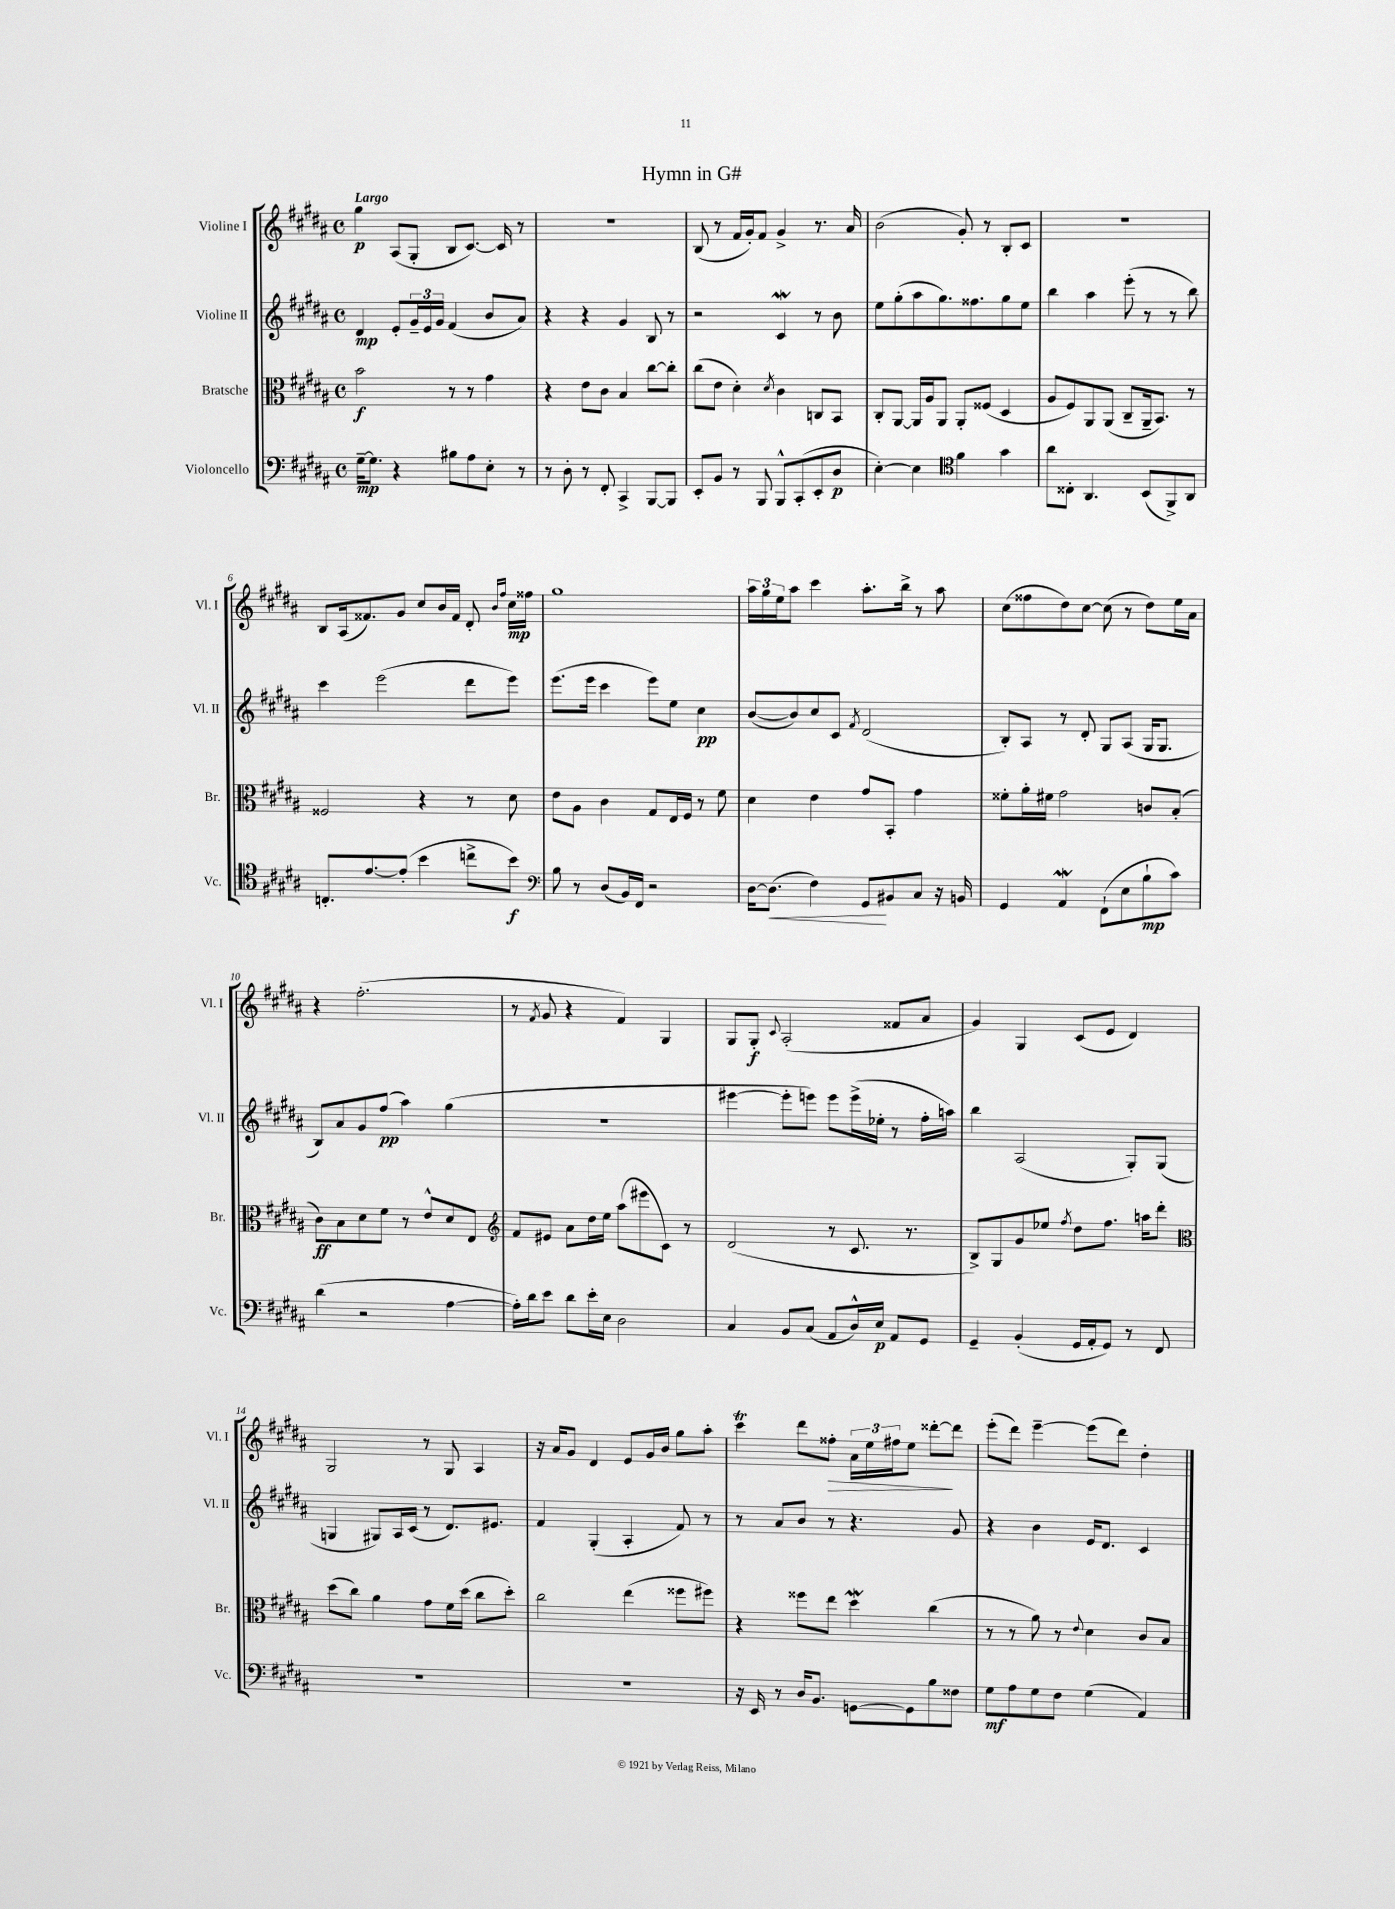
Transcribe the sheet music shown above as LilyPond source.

\header { title = "Hymn in G#" }
<<
\new StaffGroup <<
\new Staff = "s0" \with { instrumentName = "Violine I" shortInstrumentName = "Vl. I" } {
    \clef treble \key b \major \defaultTimeSignature \time 4/4 \tempo "Largo"
    gis''4\p ais8( gis8-. b8 cis'8.~) cis'16 r8 |
    R1 |
    b8( r8 fis'16 gis'16-.) fis'8 gis'4-> r8. ais'16 |
    b'2( gis'8-.) r8 b8-. cis'8 |
    R1 |
    b8 ais16( fisis'8.) gis'8 cis''8 b'16 fisis'16 dis'8-. \grace { b'16 fis''16 } cis''16\mp fisis''16 |
    gis''1 |
    \tuplet 3/2 { ais''16 gis''16 e''16 } ais''8 cis'''4 ais''8.-. b''16-> r8 ais''8 |
    cis''8( fisis''8 dis''8) cis''8~ cis''8( r8 dis''8) e''16 ais'16 |
    r4 fis''2.-.( |
    r8 \acciaccatura { fis'8 } gis'8 r4 fis'4) gis4 |
    gis8 gis8-.\f \appoggiatura { cis'8 } ais2-.( fisis'8 ais'8 |
    gis'4) gis4 cis'8( e'8 dis'4) |
    gis2 r8 gis8 ais4 |
    r16 ais'16 gis'8 dis'4 e'8 gis'16 b'16 gis''8 ais''8-. |
    cis'''4\trill dis'''8 fisis''8-.\> \tuplet 3/2 { ais'16 e''16 fis''16 } e''8 disis'''8~-.\! disis'''8 |
    e'''8-.( dis'''8) e'''4~-- e'''8( dis'''8) dis''4-. \bar "|." |
}
\new Staff = "s1" \with { instrumentName = "Violine II" shortInstrumentName = "Vl. II" } {
    \clef treble \key b \major \defaultTimeSignature \time 4/4
    dis'4\mp e'8-. \tuplet 3/2 { gis'16-- e'16 gis'16 } fis'4( b'8 ais'8) |
    r4 r4 gis'4 b8 r8 |
    r2 cis'4\mordent r8 b'8 |
    e''8 gis''8-.( ais''8 gis''8.) fisis''8. gis''8 e''8 |
    b''4 ais''4 e'''8-.( r8 r8 b''8) |
    cis'''4 e'''2( dis'''8 e'''8) |
    e'''8.( e'''16 cis'''4 e'''8) e''8 cis''4\pp |
    b'8~( b'8) cis''8 cis'8 \acciaccatura { fis'8 } dis'2( |
    b8-.) ais8 r8 dis'8-. gis8 ais8( gis16 gis8. |
    b8) ais'8 gis'8 fis''8\pp( ais''4) gis''4( |
    R1 |
    eis'''4~ eis'''8-. e'''8) e'''8 e'''16->( ees''16-. r8 fis''16-. a''16) |
    b''4 ais2( gis8-.) gis8( |
    g4 gis8) ais16 cis'16( r8 dis'8.) eis'8. |
    fis'4 gis4-.( ais4-. fis'8) r8 |
    r8 ais'8 b'8 r8 r4. gis'8 |
    r4 b'4 e'16 dis'8. cis'4 \bar "|." |
}
\new Staff = "s2" \with { instrumentName = "Bratsche" shortInstrumentName = "Br." } {
    \clef alto \key b \major \defaultTimeSignature \time 4/4
    b'2\f r8 r8 gis'4 |
    r4 e'8 cis'8 b4 cis''8~ cis''8-. |
    cis''8( e'8 dis'4-.) \acciaccatura { dis'8 } cis'4 c8 b,8 |
    cis8-. ais,8~ ais,16 ais16 ais,8 ais,8-. fisis8( dis4 |
    ais8 fis8) ais,8 ais,8( cis8-- ais,16-- b,8.) r8 |
    fisis2 r4 r8 dis'8 |
    e'8 ais8 cis'4 gis8 e16 fis16 r8 fis'8 |
    dis'4 e'4 gis'8 b,8-. gis'4 |
    fisis'8-. ais'16-. fis'16 gis'2 c'8 b8-.( |
    cis'8\ff) b8 dis'8 fis'8 r8 e'8-^ dis'8 e8 |
    \clef treble fis'8 eis'8 ais'8 dis''16 e''16 ais''8( eis'''8 cis'8) r8 |
    dis'2( r8 cis'8. r8. |
    b8->) gis8 gis'8 ees''8 \acciaccatura { fis''8 } dis''8 fis''8. a''16 dis'''8-. |
    \clef alto dis''8( cis''8) ais'4 gis'8 fis'16 dis''16( cis''8 dis''8-.) |
    cis''2 e''4( fisis''8 fis''8) |
    r4 fisis''8 e''8 dis''4\mordent cis''4( |
    r8 r8 ais'8) r8 \appoggiatura { e'8 } dis'4 cis'8 b8 \bar "|." |
}
\new Staff = "s3" \with { instrumentName = "Violoncello" shortInstrumentName = "Vc." } {
    \clef bass \key b \major \defaultTimeSignature \time 4/4
    gis16~--\mp gis8. r4 bis8 ais8 e8-. r8 |
    r8 dis8-. r8 fis,8-. cis,4-> b,,8~ b,,8 |
    e,8-. b,8 r8 b,,8 b,,8-^ cis,8-.( e,8-. dis8\p |
    e4~-.) e4 \clef tenor fis'4 gis'4 |
    ais'8 cisis8-. ais,4. b,8( fis,8->) ais,8 |
    c8.-. e'8.~ e'8-.( b'4 c''8-> b'8\f) |
    \clef bass b8 r8 dis8( b,16) fis,16 r2 |
    dis16~ dis8.\<( fis4) gis,8\! bis,8 cis8 r16 b,16 |
    gis,4 ais,4\mordent fis,8-!( e8 b8-!\mp cis'8) |
    dis'4( r2 ais4~ |
    ais16-.) dis'16 e'8 dis'8 e'16-. e16 dis2 |
    cis4 b,8 cis8( ais,8 dis16-^) e16\p ais,8 gis,8 |
    gis,4-- b,4-.( gis,16 ais,16-. gis,8) r8 fis,8 |
    r1 |
    R1 |
    r16 e,16 r8 dis16 b,8. g,8~ g,8 b8 fisis8 |
    gis8\mf ais8 gis8 fis8 gis4( ais,4) \bar "|." |
}
>>
>>
